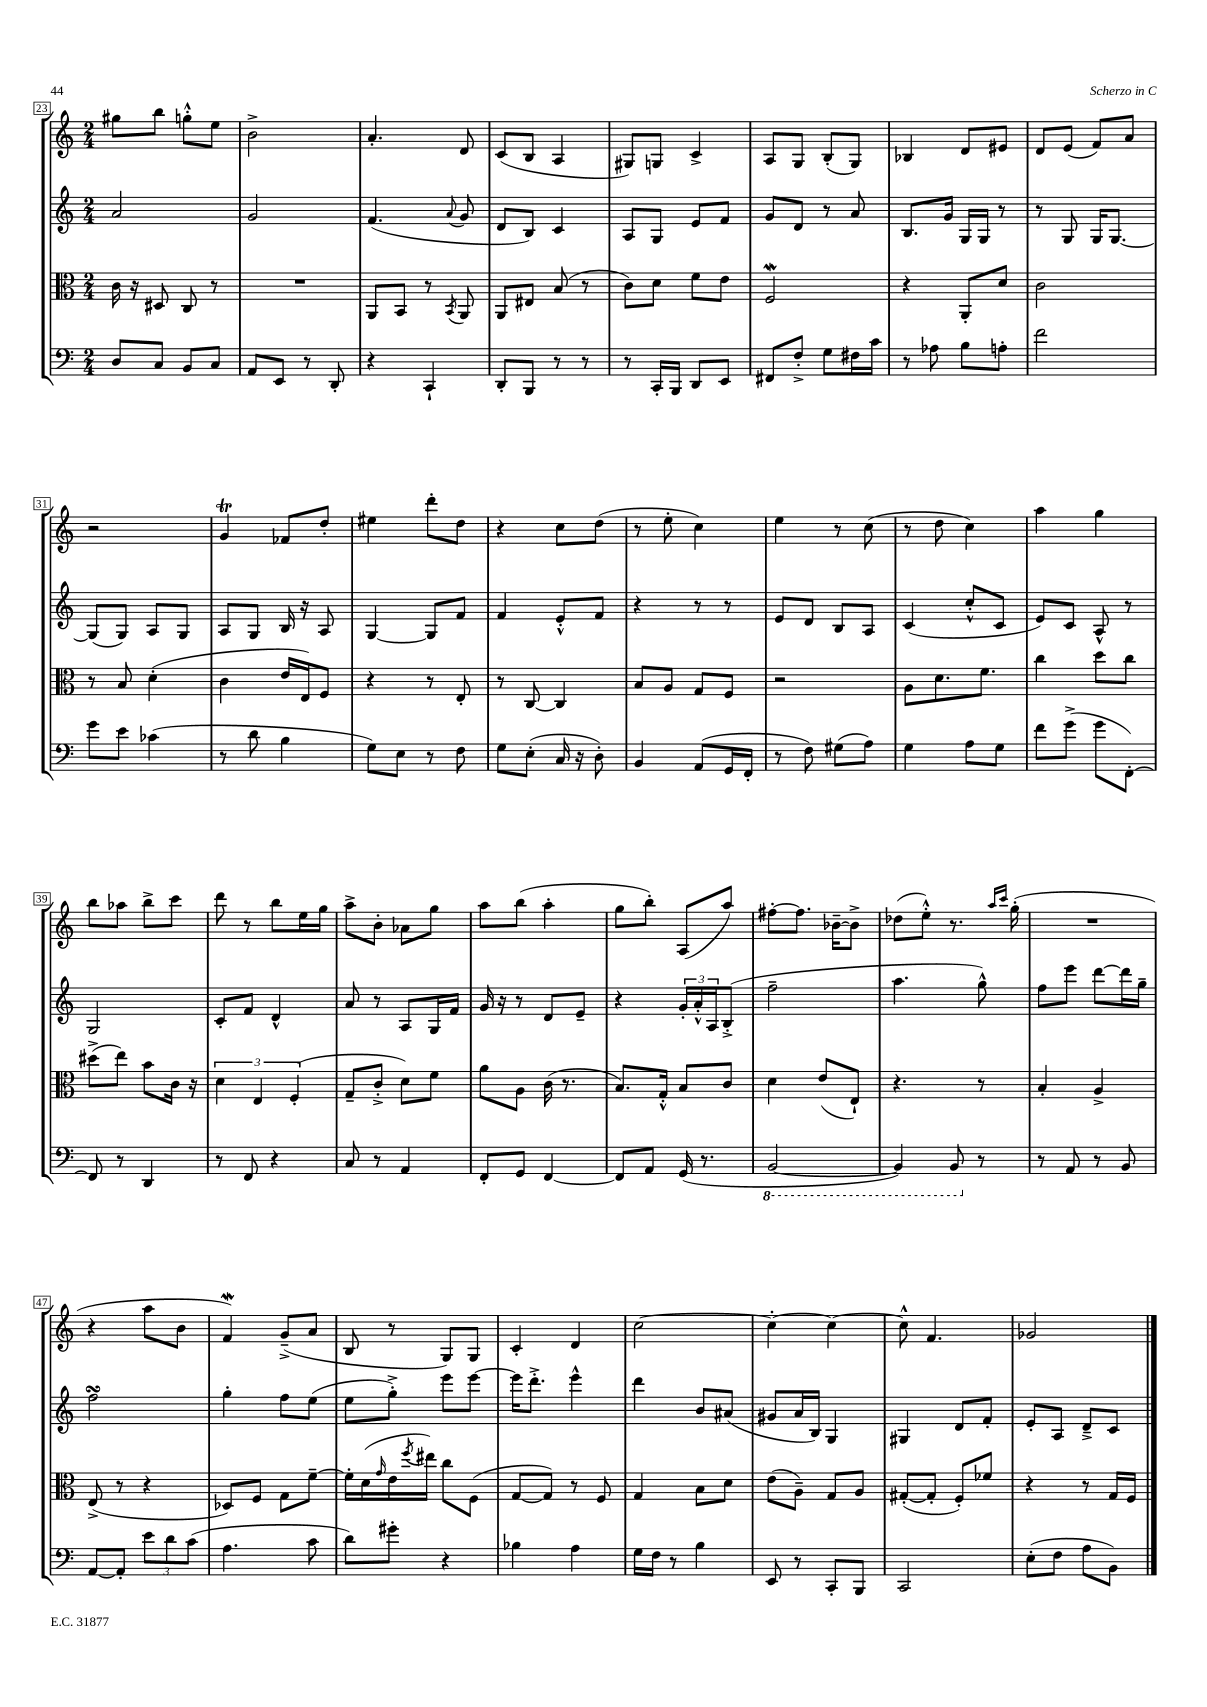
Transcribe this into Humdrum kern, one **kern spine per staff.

**kern	**kern	**kern	**kern
*part4	*part3	*part2	*part1
*staff4	*staff3	*staff2	*staff1
*clefF4	*clefC3	*clefG2	*clefG2
*k[]	*k[]	*k[]	*k[]
*M2/4	*M2/4	*M2/4	*M2/4
=23	=23	=23	=23
8D/L	16c\	2a/	8gg#X\L
.	16r	.	.
8C/J	8D#X/	.	8bb\J
8BB/L	8C/	.	8ggn'^^\L
8C/J	8r	.	8ee\J
=24	=24	=24	=24
8AA/L	2r	2g/	2b^\
8EE/J	.	.	.
8r	.	.	.
8DD'/	.	.	.
=25	=25	=25	=25
4r	8AA/L	(4.f/	4.a'/
.	8BB/J	.	.
4CC`/	8r	.	.
.	8qBB/	8qqa/	.
.	8AA/	8g/	8d/
=26	=26	=26	=26
8DD'/L	8AA/L	8d/L	(8c/L
8BBB/J	8E#X/J	8B/J)	8B/J
8r	(8B/	4c/	4A/
8r	8r	.	.
=27	=27	=27	=27
8r	8c\L)	8A/L	8G#X/L)
16CC'/LL	8d\J	8G/J	8Gn/J
16BBB/JJ	.	.	.
8DD/L	8f\L	8e/L	4c^/
8EE/J	8e\J	8f/J	.
=28	=28	=28	=28
8FF#X/L	2Fw/	8g/L	8A/L
8F'^/J	.	8d/J	8G/J
8G\L	.	8r	(8B'/L
16F#X\L	.	8a/	8G/J)
16c\JJ	.	.	.
=29	=29	=29	=29
8r	4r	8.B/L	4B-X/
8A-X\	.	.	.
.	.	16g/Jk	.
8B\L	8AA'/L	16G/LL	8d/L
.	.	16G/JJ	.
8An'\J	8d/J	8r	8e#X/J
=30	=30	=30	=30
2f\	2c\	8r	8d/L
.	.	8G/	(8e/J
.	.	16G/KL	8f/L)
.	.	[8.G/J	.
.	.	.	8a/J
!!LO:LB:g=z
=31	=31	=31	=31
8g\L	8r	(8G/L]	2r
8e\J	8B/	8G/J)	.
(4c-X\	(4d'\	8A/L	.
.	.	8G/J	.
=32	=32	=32	=32
8r	4c\	8A/L	4gT/
8d\	.	8G/J	.
4B\	16e/LL	16B/	8f-X/L
.	16E/J)	16r	.
.	8F/J	8A/	8dd'/J
=33	=33	=33	=33
8G\L)	4r	[4G/	4ee#X\
8E\J	.	.	.
8r	8r	8G/L]	8ddd'\L
8F\	8E'/	8f/J	8dd\J
=34	=34	=34	=34
8G\L	8r	4f/	4r
(8E'\J	[8C/	.	.
16C/	4C/]	8e'^^/L	8cc\L
16r	.	.	.
8D'\)	.	8f/J	(8dd\J
=35	=35	=35	=35
4BB/	8B/L	4r	8r
.	8A/J	.	8ee'\
(8AA/L	8G/L	8r	4cc\)
16GG/L	8F/J	8r	.
16FF'/JJ	.	.	.
=36	=36	=36	=36
8r	2r	8e/L	4ee\
8F\)	.	8d/J	.
(8G#X\L	.	8B/L	8r
8A\J)	.	8A/J	(8cc\
=37	=37	=37	=37
4G\	8A\L	(4c/	8r
.	8.d\	.	8dd\
8A\L	.	8cc'^^/L	4cc\)
.	8.f\J	.	.
8G\J	.	8c/J	.
=38	=38	=38	=38
8f\L	4cc\	8e/L)	4aa\
(8g^\J	.	8c/J	.
8g\L	8dd\L	8A^^/	4gg\
[8FF'\J)	8cc\J	8r	.
!!LO:LB:g=z
=39	=39	=39	=39
8FF/]	(8dd#X^\L	2G/	8bb\L
8r	8ee\J)	.	8aa-X\J
4DD/	8b\L	.	8bb^\L
.	16c\Jk	.	8ccc\J
.	16r	.	.
=40	=40	=40	=40
8r	6d\	8c'/L	8ddd\
8FF/	.	8f/J	8r
.	6E/	.	.
4r	.	4d^^/	8bb\L
.	(6F'/	.	.
.	.	.	16ee\L
.	.	.	16gg\JJ
=41	=41	=41	=41
8C/	8G~/L	8a/	8aa^\L
8r	8c'^/J	8r	8b'\J
4AA/	8d\L)	8A/L	8a-X\L
.	8f\J	16G/L	8gg\J
.	.	16f/JJ	.
=42	=42	=42	=42
8FF'/L	8a\L	16g/	8aa\L
.	.	16r	.
8GG/J	8A\J	8r	(8bb\J
[4FF/	(16c\	8d/L	4aa'\
.	8.r	.	.
.	.	8e~/J	.
=43	=43	=43	=43
8FF/L]	8.B/L)	4r	8gg\L
8AA/J	.	.	8bb'\J)
.	16G'^^/Jk	.	.
(16GG/	8B/L	24g'/LL	(8A/L
.	.	24a'^^/	.
8.r	.	.	.
.	.	24A/J	.
.	8c/J	(8B'^/J	8aa/J)
=44	=44	=44	=44
*8ba	*	*	*
[2BBB/	4d\	2ff~\	[8ff#X'\L
.	.	.	8.ff#\J]
.	(8e/L	.	.
.	.	.	[16b-X~\KL
.	8E`/J)	.	8b-^\J]
=45	=45	=45	=45
4BBB/])	4.r	4.aa\	(8dd-X\L
.	.	.	8ee'^^\J)
8BBB/	.	.	8.r
*X8ba	*	*	*
8r	8r	8gg^^\)	.
.	.	.	16qqaa/LL
.	.	.	16qqccc/JJ
.	.	.	(16gg'\
=46	=46	=46	=46
8r	4B'/	8ff\L	2r
8AA/	.	8eee\J	.
8r	4A^/	[8ddd\L	.
8BB/	.	16ddd\L]	.
.	.	16gg~\JJ	.
!!LO:LB:g=z
=47	=47	=47	=47
[8AA/L	(8E^/	2ffsSSs\	4r
8AA'/J]	8r	.	.
12e\L	4r	.	8aa\L
12d\	.	.	.
.	.	.	8b\J
(12c\J	.	.	.
=48	=48	=48	=48
4.A\	8D-X/L)	4gg'\	4fw/)
.	8F/J	.	.
.	8G\L	8ff\L	(8g~^/L
8c\	[8f~\J	(8ee\J	8a/J
=49	=49	=49	=49
8d\L)	16f'\LL]	8ee\L	8B/
.	(16d\	.	.
.	16qqg/	.	.
8g#X'\J	16e\	8gg'^\J)	8r
.	8qff/	.	.
.	16ee#X\JJ)	.	.
4r	8cc\L	8eee\L	8G/L)
.	(8F\J	[8eee\J	8G/J
=50	=50	=50	=50
4B-X\	[8G/L	16eee\KL]	4c'/
.	.	8.ddd'^\J	.
.	8G/J])	.	.
4A\	8r	4eee^^\	4d/
.	8F/	.	.
=51	=51	=51	=51
16G\LL	4G/	4ddd\	[2cc\
16F\JJ	.	.	.
8r	.	.	.
4B\	8B\L	8b/L	.
.	8d\J	(8a#X/J	.
=52	=52	=52	=52
8EE/	(8e\L	8g#X/L	4cc'\_
8r	8A~\J)	16a/L	.
.	.	16B/JJ)	.
8CC'/L	8G/L	4G/	4cc\_
8BBB/J	8A/J	.	.
=53	=53	=53	=53
2CC/	([8G#X'/L	4G#X/	8cc^^\]
.	8G#'/J]	.	4.f/
.	8F'/L)	8d/L	.
.	8f-X/J	8f'/J	.
=54	=54	=54	=54
(8E'\L	4r	8e'/L	2g-X/
8F\J	.	8A/J	.
8A\L	8r	8d~^/L	.
8BB\J)	16G/LL	8c/J	.
.	16F/JJ	.	.
==	==	==	==
*-	*-	*-	*-
